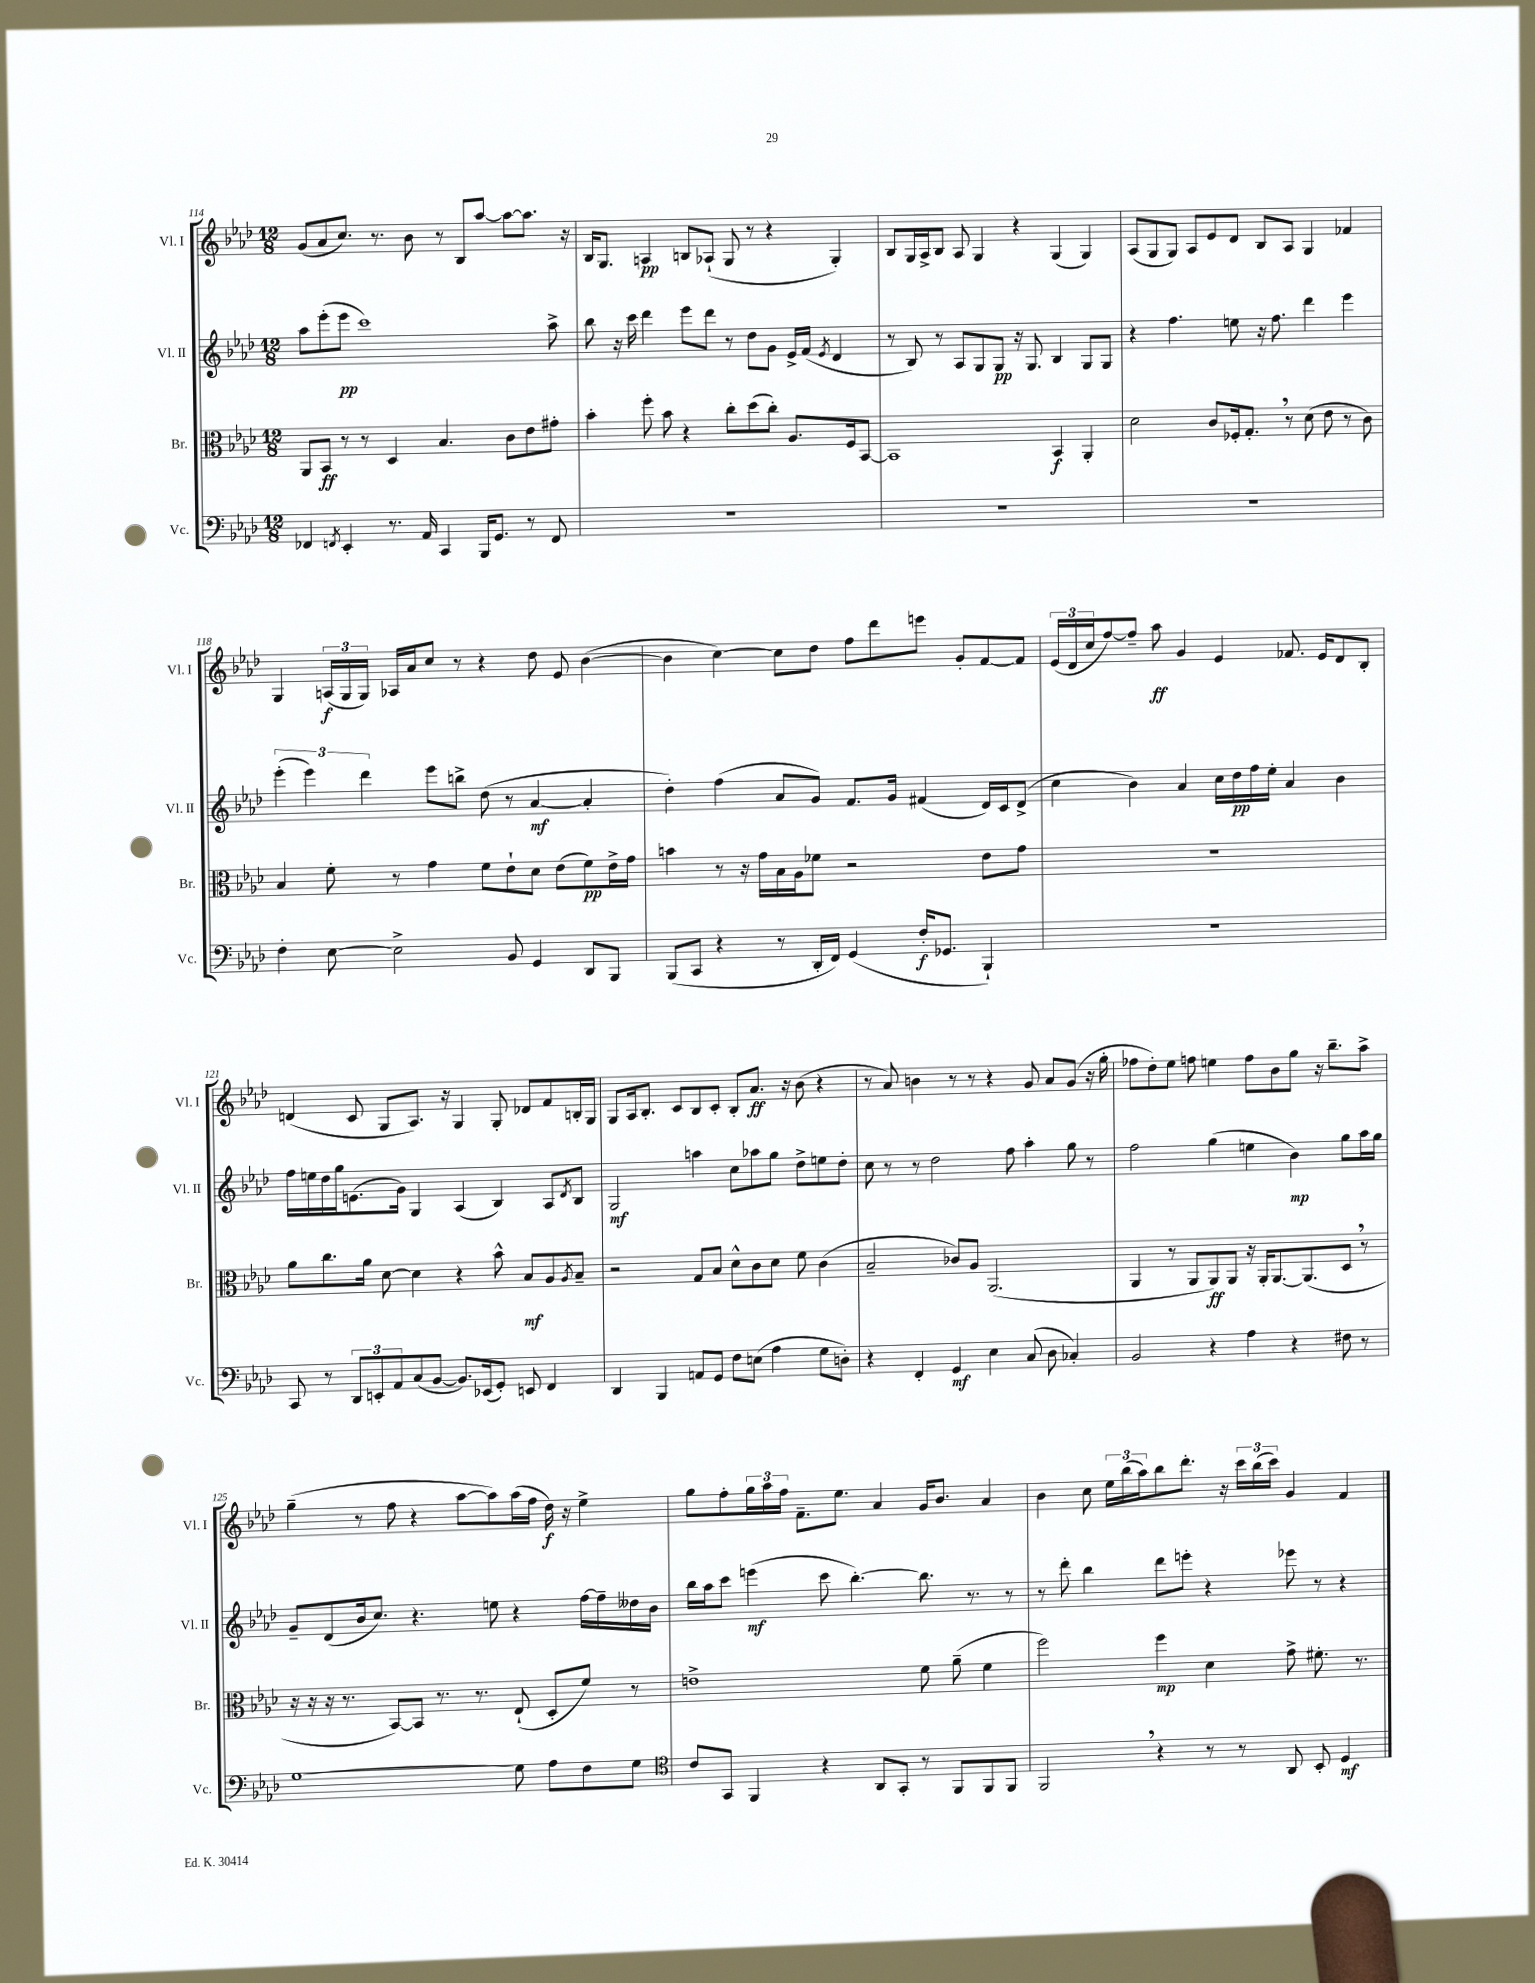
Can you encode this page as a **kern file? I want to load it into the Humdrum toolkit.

**kern	**kern	**kern	**kern
*staff4	*staff3	*staff2	*staff1
*clefF4	*clefC3	*clefG2	*clefG2
*k[b-e-a-d-]	*k[b-e-a-d-]	*k[b-e-a-d-]	*k[b-e-a-d-]
*M12/8	*M12/8	*M12/8	*M12/8
4FF-	8AA-	8aa-	(8g
.	8BB-	(8eee-'	8a-
8qFF	.	.	.
4EE-'	8r	8eee-	8.cc)
.	8r	1ccc)	.
.	.	.	8.r
8.r	4D-	.	.
.	.	.	8b-
16AA-	.	.	.
4CC	4.B-	.	8r
.	.	.	8B-
16BBB-	.	.	[8aa-
8.GG	.	.	.
.	8c	.	8aa-_
8r	8e-	.	8.aa-]
8FF	8g#'	8aa-^	.
.	.	.	16r
=	=	=	=
1.r	4b-'	8bb-	16B-
.	.	.	8.G
.	.	16r	.
.	.	16ccc	.
.	8ff'	4ddd-	4A
.	8b-	.	.
.	4r	8eee-	8B
.	.	8ddd-	(8A-`
.	8cc'	8r	8G
.	(8dd-	8dd-	8r
.	8cc')	8g	4r
.	8.A-	16e-^	.
.	.	(16f	.
.	.	8qe-	.
.	.	4d-	4G')
.	16F	.	.
.	[8BB-	.	.
=	=	=	=
1.r	1BB-]	8r	8B-
.	.	8B-)	16G
.	.	.	16A-^
.	.	8r	8B-
.	.	8A-	8A-
.	.	8G	4G
.	.	8G	.
.	.	16r	4r
.	.	8.G	.
.	4BB-	4B-	(4G
.	4AA-'	8G	4G)
.	.	8G	.
=	=	=	=
1.r	2d-	4r	(8A-
.	.	.	8G
.	.	4.ff	8G)
.	.	.	8A-
.	8c	.	8e-
.	16F-'	8ee	8d-
.	8.G'	.	.
.	.	16r	8B-
.	.	8.ff	.
.	8r	.	8A-
.	(8d-	4ddd-	4G
.	8e-	.	.
.	8r	4eee-	4f-
.	8c)	.	.
=	=	=	=
4F'	4B-	(6eee-'	4G
.	.	6eee-)	.
[8E-	8f'	.	(24A
.	.	.	24G
.	.	6ddd-	24G)
2E-^]	8r	.	16A-
.	.	.	16a-
.	4g	8eee-	8cc
.	.	8bb^	8r
.	8f	(8dd-	4r
8BB-	8e-`	8r	.
4GG	8d-	[4a-	8dd-
.	(8e-	.	8e-
8DD-	8f)	4a-']	([4b-
8BBB-	16e-^	.	.
.	16g	.	.
=	=	=	=
(8BBB-	4b	4dd-')	4b-]
8CC	.	.	.
4r	8r	(4ff	[4cc)
.	16r	.	.
.	16g	.	.
8r	16B-	8a-	8cc]
.	16A-	.	.
16DD-'	8f-	8g)	8dd-
16FF)	.	.	.
(4GG	2r	8.f	8ff
.	.	.	8ddd-
.	.	16g	.
16F'	.	(4f#	8eee
8.GG-	.	.	.
.	.	.	8g'
4BBB-`)	8e-	16d-)	[8f
.	.	16c	.
.	8g	(8d-^	8f]
=	=	=	=
1.r	1.r	4cc	(24e-
.	.	.	24d-
.	.	.	24cc
.	.	.	[8ff)
.	.	4b-)	8ff~]
.	.	.	8aa-
.	.	4a-	4g
.	.	16cc	4e-
.	.	16dd-	.
.	.	16ff	.
.	.	16ee-'	.
.	.	4a-	8.f-
.	.	.	16e-
.	.	4b-	8d-
.	.	.	8B-'
=	=	=	=
8CC	8a-	16ff	(4d
.	.	16ee	.
8r	8.cc	16dd-	.
.	.	16gg	.
12DD-	.	(8.e	8c
.	16a-	.	.
12EE'	.	.	.
.	[8d-	.	8G
12AA-	.	.	.
.	.	16g)	.
(8C	4d-]	4G	8.A-)
[8BB-	.	.	.
.	.	.	16r
8.BB-])	4r	(4A-	4G
(16EE-	.	.	.
8GG')	8b-^^	4B-)	8G'
8EE	8B-	.	8d-
4FF	8A-	8A-	8f
.	8qA-	8qd-	.
.	8B-~	8B-	16B'
.	.	.	16G
=	=	=	=
4DD-	2r	2G	8G
.	.	.	16A-
.	.	.	8.B-'
4BBB-	.	.	.
.	.	.	8c
8AA	8G	4aa	8B-
8GG	8B-	.	8c'
8F	8d-^^	8cc	8B-'
(8E	8c	8aa-	8.a-
4A-	8d-	8gg	.
.	.	.	16r
.	8f	8dd-^	(8b-
8G	(4c	8ee	4r
8D')	.	8dd-'	.
=	=	=	=
4r	2B-~	8cc	8r
.	.	8r	8a-)
4FF'	.	8r	4b
.	.	2dd-	.
4GG	8c-)	.	8r
.	8A-	.	8r
4E-	(2.AA-	.	4r
.	.	8ff	.
(8C	.	4aa-'	8g
8D-	.	.	8a-
4C-')	.	8gg	(8g
.	.	8r	16r
.	.	.	16gg'
=	=	=	=
2BB-	4AA-	2ff	8ff-
.	.	.	8dd-')
.	8r	.	8ee-
.	8AA-	.	8ff
4r	8AA-)	(4gg	4ee
.	8AA-	.	.
4A-	16r	4ee	8ff
.	16AA-'	.	.
.	[8.AA-	.	8b-
4r	.	4b-)	8gg
.	(8.AA-]	.	.
.	.	.	16r
.	.	.	8.bb-~
8F#	8D-	8gg	.
8r	8r	16aa-	8aa-^
.	.	16gg	.
=	=	=	=
[1G	16r	8g~	(4gg~
.	16r	.	.
.	16r	(8d-	.
.	8.r	.	.
.	.	16b-	8r
.	.	8.cc)	.
.	[8BB-)	.	8ff
.	8BB-]	4.r	4r
.	8.r	.	.
.	.	.	[8aa-
.	8.r	.	.
.	.	8ee	8aa-])
8G]	(8E-`	4r	(16aa-
.	.	.	16ff
8A-	8D-'	.	16dd-)
.	.	.	16r
8F	8f)	[16ff	4ee-^
.	.	16ff~]	.
8G	8r	16dd--	.
.	.	16b-	.
=	=	=	=
*clefC4	*	*	*
8c	1e^	16bb-	8gg
.	.	16aa-	.
8GG	.	8ccc	8ff'
4FF	.	(4eee	24gg
.	.	.	24aa-
.	.	.	24ff
.	.	.	8.f~
4r	.	8ccc	.
.	.	.	8.ee-
.	.	[4.bb-')	.
8AA-	.	.	4a-
8GG'	.	.	.
8r	8f	8.bb-]	16g
.	.	.	8.b-
8FF	(8a-~	.	.
.	.	8.r	.
8FF	4f	.	4a-
8FF	.	8r	.
=	=	=	=
2FF	2ff)	8r	4b-
.	.	8ddd-'	.
.	.	4bb-	8cc
.	.	.	24ee-
.	.	.	(24bb-
.	.	.	24aa-)
4r	4ff	8ddd-	8bb-
.	.	8eee'	8.ddd-'
8r	4d-	4r	.
.	.	.	16r
8r	.	.	24ccc
.	.	.	(24bb-
.	.	.	24ccc)
8AA-	8g^	8eee-	4g
8BB-'	8.f#'	8r	.
4D-	.	4r	4f
.	8.r	.	.
==	==	==	==
*-	*-	*-	*-
